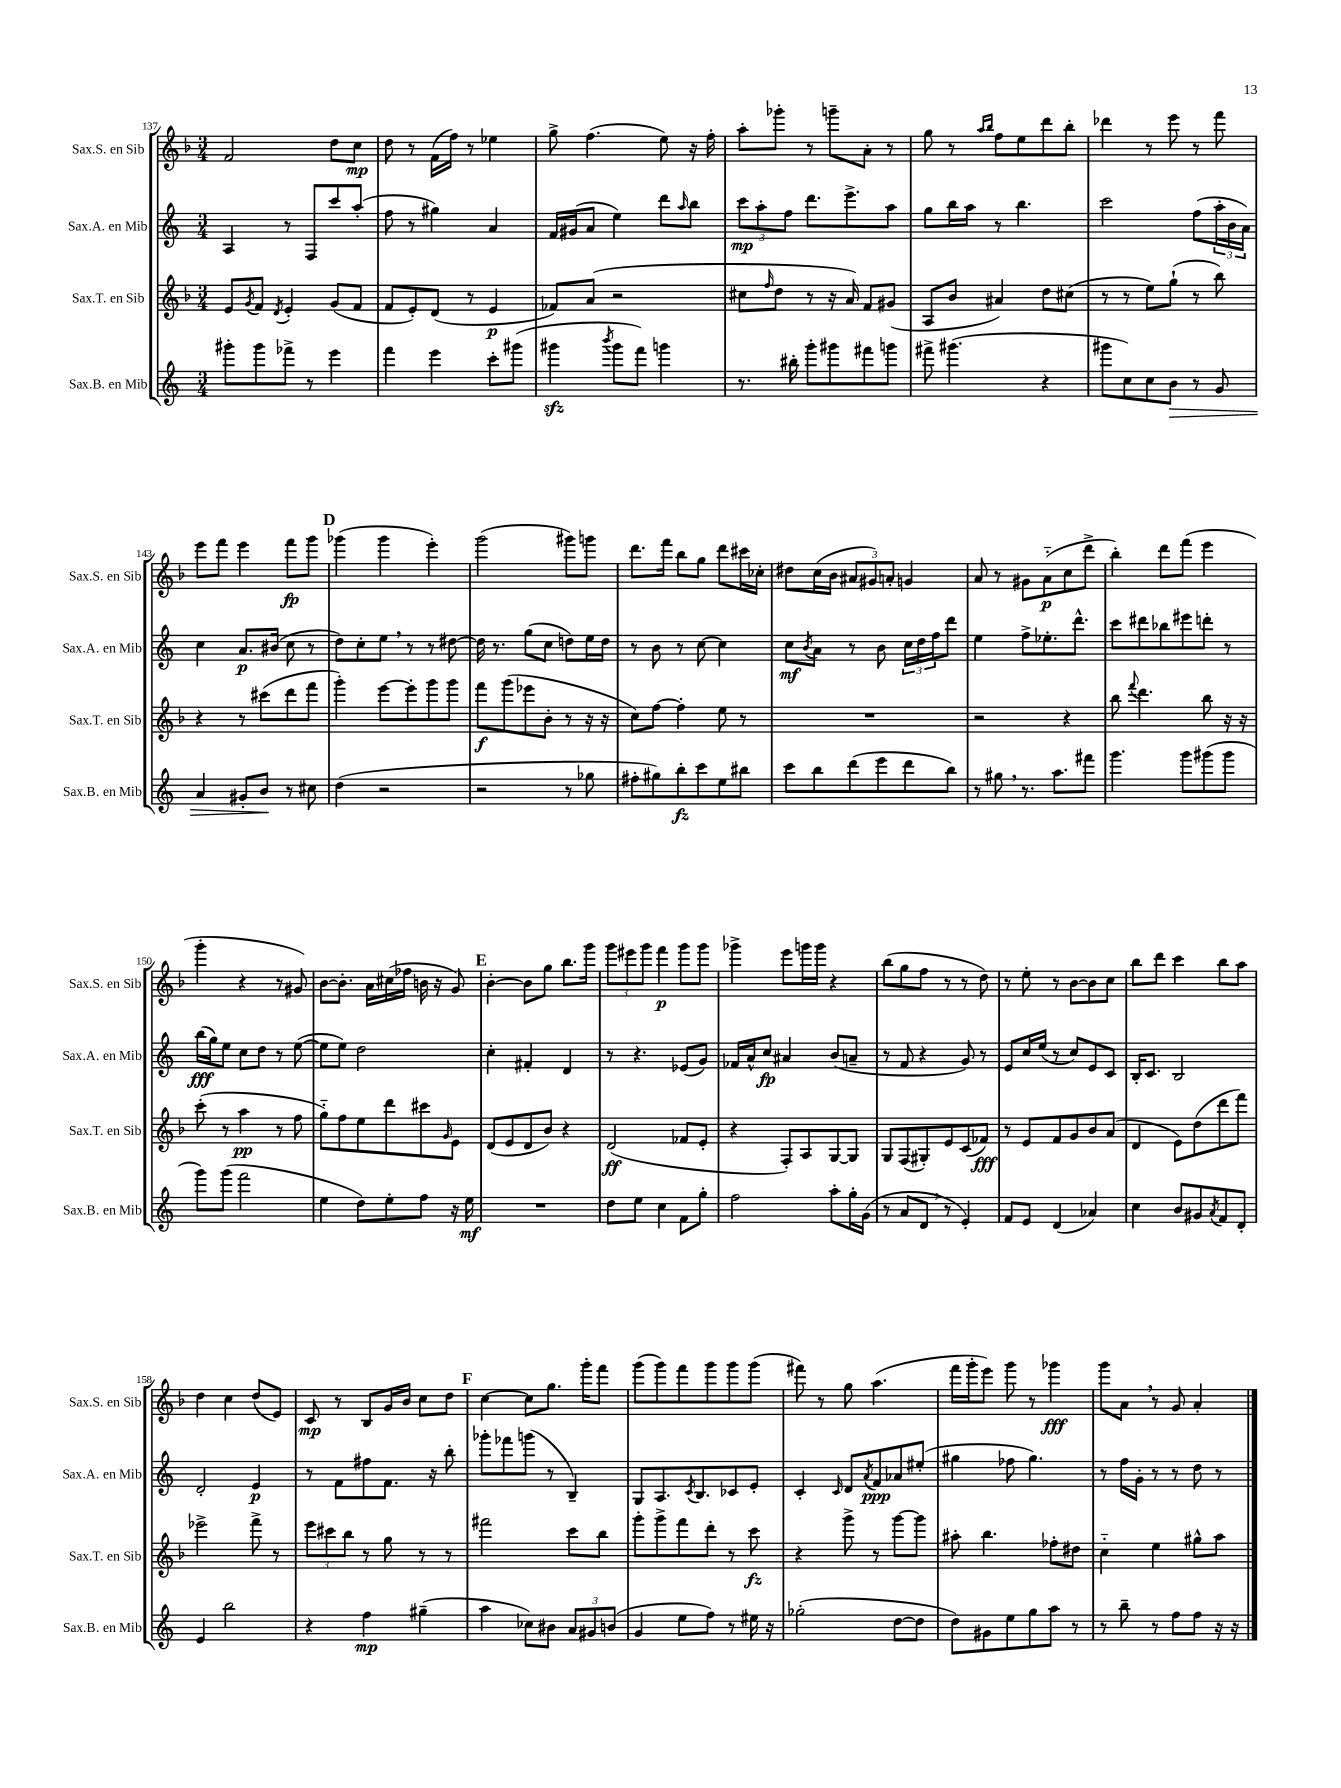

**kern	**kern	**kern	**kern
*staff4	*staff3	*staff2	*staff1
*clefG2	*clefG2	*clefG2	*clefG2
*k[]	*k[b-]	*k[]	*k[b-]
*M3/4	*M3/4	*M3/4	*M3/4
8ggg#'	8e	4A	2f
.	8qg	.	.
8ggg#	8f	.	.
.	8qd	.	.
8fff-^	4e'	8r	.
8r	.	8F	.
4eee	(8g	8ccc	8dd
.	8f	(8aa'	8cc
=	=	=	=
4fff	8f	8ff	8dd
.	8e')	8r	8r
4eee	(8d	4gg#)	(16f
.	.	.	16ff)
.	8r	.	8r
8ccc'	4e	4a	4ee-
(8ggg#	.	.	.
=	=	=	=
4ggg#	8f-)	16f	8gg^
.	.	(16g#	.
.	(8a	8a	(4.ff
8qbbb	.	.	.
8ggg#	2r	4ee)	.
8fff)	.	.	.
4ggg	.	8ddd	8ee)
.	.	16qqaa	.
.	.	8bb	16r
.	.	.	16ff'
=	=	=	=
8.r	8cc#	12ccc	8aa'
.	.	12aa'	.
.	16qqff	.	.
.	8dd	.	8ggg-'
.	.	12ff	.
16bb#'	.	.	.
8ggg'	8r	8.ddd	8r
8ggg#	16r	.	8ggg~
.	16a)	8.eee^	.
8fff#	8f	.	8a'
8ggg	(8g#	8aa	8r
=	=	=	=
8fff#^	8A	8gg	8gg
(4.ggg#	8b-	16bb	8r
.	.	16aa	.
.	.	.	16qqaa
.	.	.	16qqbb-
.	4a#)	8r	8ff
.	.	4.bb	8ee
4r	8dd	.	8ddd
.	(8cc#	.	8bb-'
=	=	=	=
8ggg#	8r	2ccc	4ddd-
8cc)	8r	.	.
8cc	8ee)	.	8r
8b	(8gg`	.	8eee
8r	8r	(8ff	8r
8g	8bb-)	24aa'	8fff
.	.	24b	.
.	.	24a)	.
=	=	=	=
4a	4r	4cc	8eee
.	.	.	8fff
8g#'	8r	8.a	4eee
8b	(8ccc#	.	.
.	.	(16b#	.
8r	8ddd	8cc	8fff
8cc#	8fff	8r	8ggg
=	=	=	=
(4dd	4ggg')	8dd)	(4ggg-
.	.	8cc'	.
2r	[8eee	8ee	4ggg-
.	8eee']	8r	.
.	8ggg	8r	4eee')
.	8ggg	[8dd#	.
=	=	=	=
2r	8fff	16dd#]	(2ggg
.	.	8.r	.
.	(8ggg	.	.
.	8eee-	(8gg	.
.	8b-'	8cc	.
8r	8r	8dd)	8ggg#)
8gg-	16r	16ee	8ggg
.	16r	16dd	.
=	=	=	=
8ff#'	8cc)	8r	8.ddd
8gg#)	[8ff	8b	.
.	.	.	16fff
8bb'	4ff']	8r	8bb-
8ccc	.	[8cc	8gg
8ee	8ee	4cc]	8ddd
8bb#	8r	.	16ccc#
.	.	.	16cc-'
=	=	=	=
8ccc	2.r	8cc	8dd#
.	.	8qb	.
8bb	.	8a	(16cc
.	.	.	16b-
(8ddd	.	8r	12a#
.	.	.	12g#)
8eee	.	8b	.
.	.	.	12a'
8ddd	.	24cc	4g
.	.	24dd	.
.	.	24ff	.
8bb)	.	8ddd	.
=	=	=	=
8r	2r	4ee	8a
8gg#	.	.	8r
8.r	.	8ff^	8g#
.	.	8.ee-'	(8a'~
8.aa	.	.	.
.	4r	.	8cc
.	.	8.ddd^^	.
8fff#	.	.	8ddd^
=	=	=	=
4.ggg	8bb-	8ccc	4bb-')
.	8qqfff	.	.
.	4.ddd	8ddd#	.
.	.	8bb-	8ddd
8ggg	.	8eee#	(8fff
(8ggg#	8bb-	8ddd'	4eee
8ggg#	16r	8r	.
.	16r	.	.
=	=	=	=
8ggg)	(8ccc'	(16bb	4ggg'
.	.	16gg)	.
(8ggg	8r	8ee	.
2fff	4aa	8cc	4r
.	.	8dd	.
.	8r	8r	8r
.	8ff	([8ee	8g#)
=	=	=	=
4ee	8gg'~)	8ee]	[8b-
.	8ff	8ee)	8.b-']
8dd)	8ee	2dd	.
.	.	.	16a
8ee'	8ddd	.	(16cc#
.	.	.	16ff-
8ff	8ccc#	.	16b
.	.	.	16r
.	16qqg	.	.
16r	8e	.	8g)
16ee	.	.	.
=	=	=	=
2.r	(8d	4cc'	[4b-'
.	8e	.	.
.	8d	4f#'	8b-]
.	8b-)	.	8gg
.	4r	4d	8.bb-
.	.	.	16ggg
=	=	=	=
8dd	(2d	8r	12ggg
.	.	.	12eee#
8ee	.	4.r	.
.	.	.	12ggg
4cc	.	.	4fff
8f	8f-	(8e-	8ggg
8gg'	8e'	8g)	8ggg
=	=	=	=
2ff	4r	16f-	4ggg-^
.	.	16a^^	.
.	.	8cc	.
.	8F')	4a#	8eee
.	8A	.	16ggg
.	.	.	16ggg
8aa'	[8G	(8b	4r
16gg'	8G]	8a~	.
(16g	.	.	.
=	=	=	=
8r	8G	8r	(8bb-
8a	(8F	8f	8gg
8d	8G#')	4r	8ff
8r	8e	.	8r
4e')	(8c	8g)	8r
.	8f-)	8r	8dd)
=	=	=	=
8f	8r	8e	8r
8e	8e	16cc	8ee'
.	.	(16ee	.
(4d	8f	8r	8r
.	8g	8cc)	[8b-
4a-)	8b-	8e	8b-]
.	(8a	8c	8cc
=	=	=	=
4cc	4d	16B'	8bb-
.	.	8.c	.
.	.	.	8ddd
8b	8e)	2B	4ccc
8g#	(8dd	.	.
8qa	.	.	.
8f	8ddd	.	8bb-
8d'	8fff)	.	8aa
=	=	=	=
4e	2eee-^	2d'	4dd
2bb	.	.	4cc
.	8fff^	4e	(8dd
.	8r	.	8e)
=	=	=	=
4r	12eee	8r	8c
.	12ccc#	.	.
.	.	8f	8r
.	12bb-	.	.
4ff	8r	8ff#	8B-
.	8gg	8.f	16g
.	.	.	16b-
(4gg#~	8r	.	8cc
.	.	16r	.
.	8r	8bb'	8dd
=	=	=	=
4aa	2fff#	8ggg-'	[4cc
.	.	8fff-	.
8cc-)	.	(8ggg	8cc]
8b#	.	8r	8.gg
12a	8ccc	4B~)	.
.	.	.	16ggg'
12g#	.	.	.
.	8bb-	.	8fff
(12b	.	.	.
=	=	=	=
4g	8ggg'	8G	(8ggg
.	8ggg^	8.A	8ggg)
8ee	8fff	.	8fff
.	.	8qc	.
.	.	8.B	.
8ff)	8ddd'	.	8ggg
8r	8r	8c-	8ggg
16ee#	8ccc	8e'	(8ggg
16r	.	.	.
=	=	=	=
(2gg-'	4r	4c'	8fff#)
.	.	.	8r
.	.	16qqc	.
.	8ggg^	8d	8gg
.	.	8qa	.
.	8r	8f	(4.aa
[8dd	[8ggg	8a-	.
8dd]	8ggg]	(8ee#'	.
=	=	=	=
8dd)	8aa#'	4gg#	16fff
.	.	.	16ggg'
8g#	4.bb-	.	8eee)
8ee	.	8ff-	8ggg
8gg	.	4.gg#)	8r
8aa	8ff-'	.	4ggg-
8r	8dd#	.	.
=	=	=	=
8r	4cc'~	8r	8ggg
8bb~	.	16ff	8a
.	.	16g'	.
8r	4ee	8r	8r
8ff	.	8r	8g
8ff	8gg#^^	8dd	4a'
16r	8aa	8r	.
16r	.	.	.
==	==	==	==
*-	*-	*-	*-
